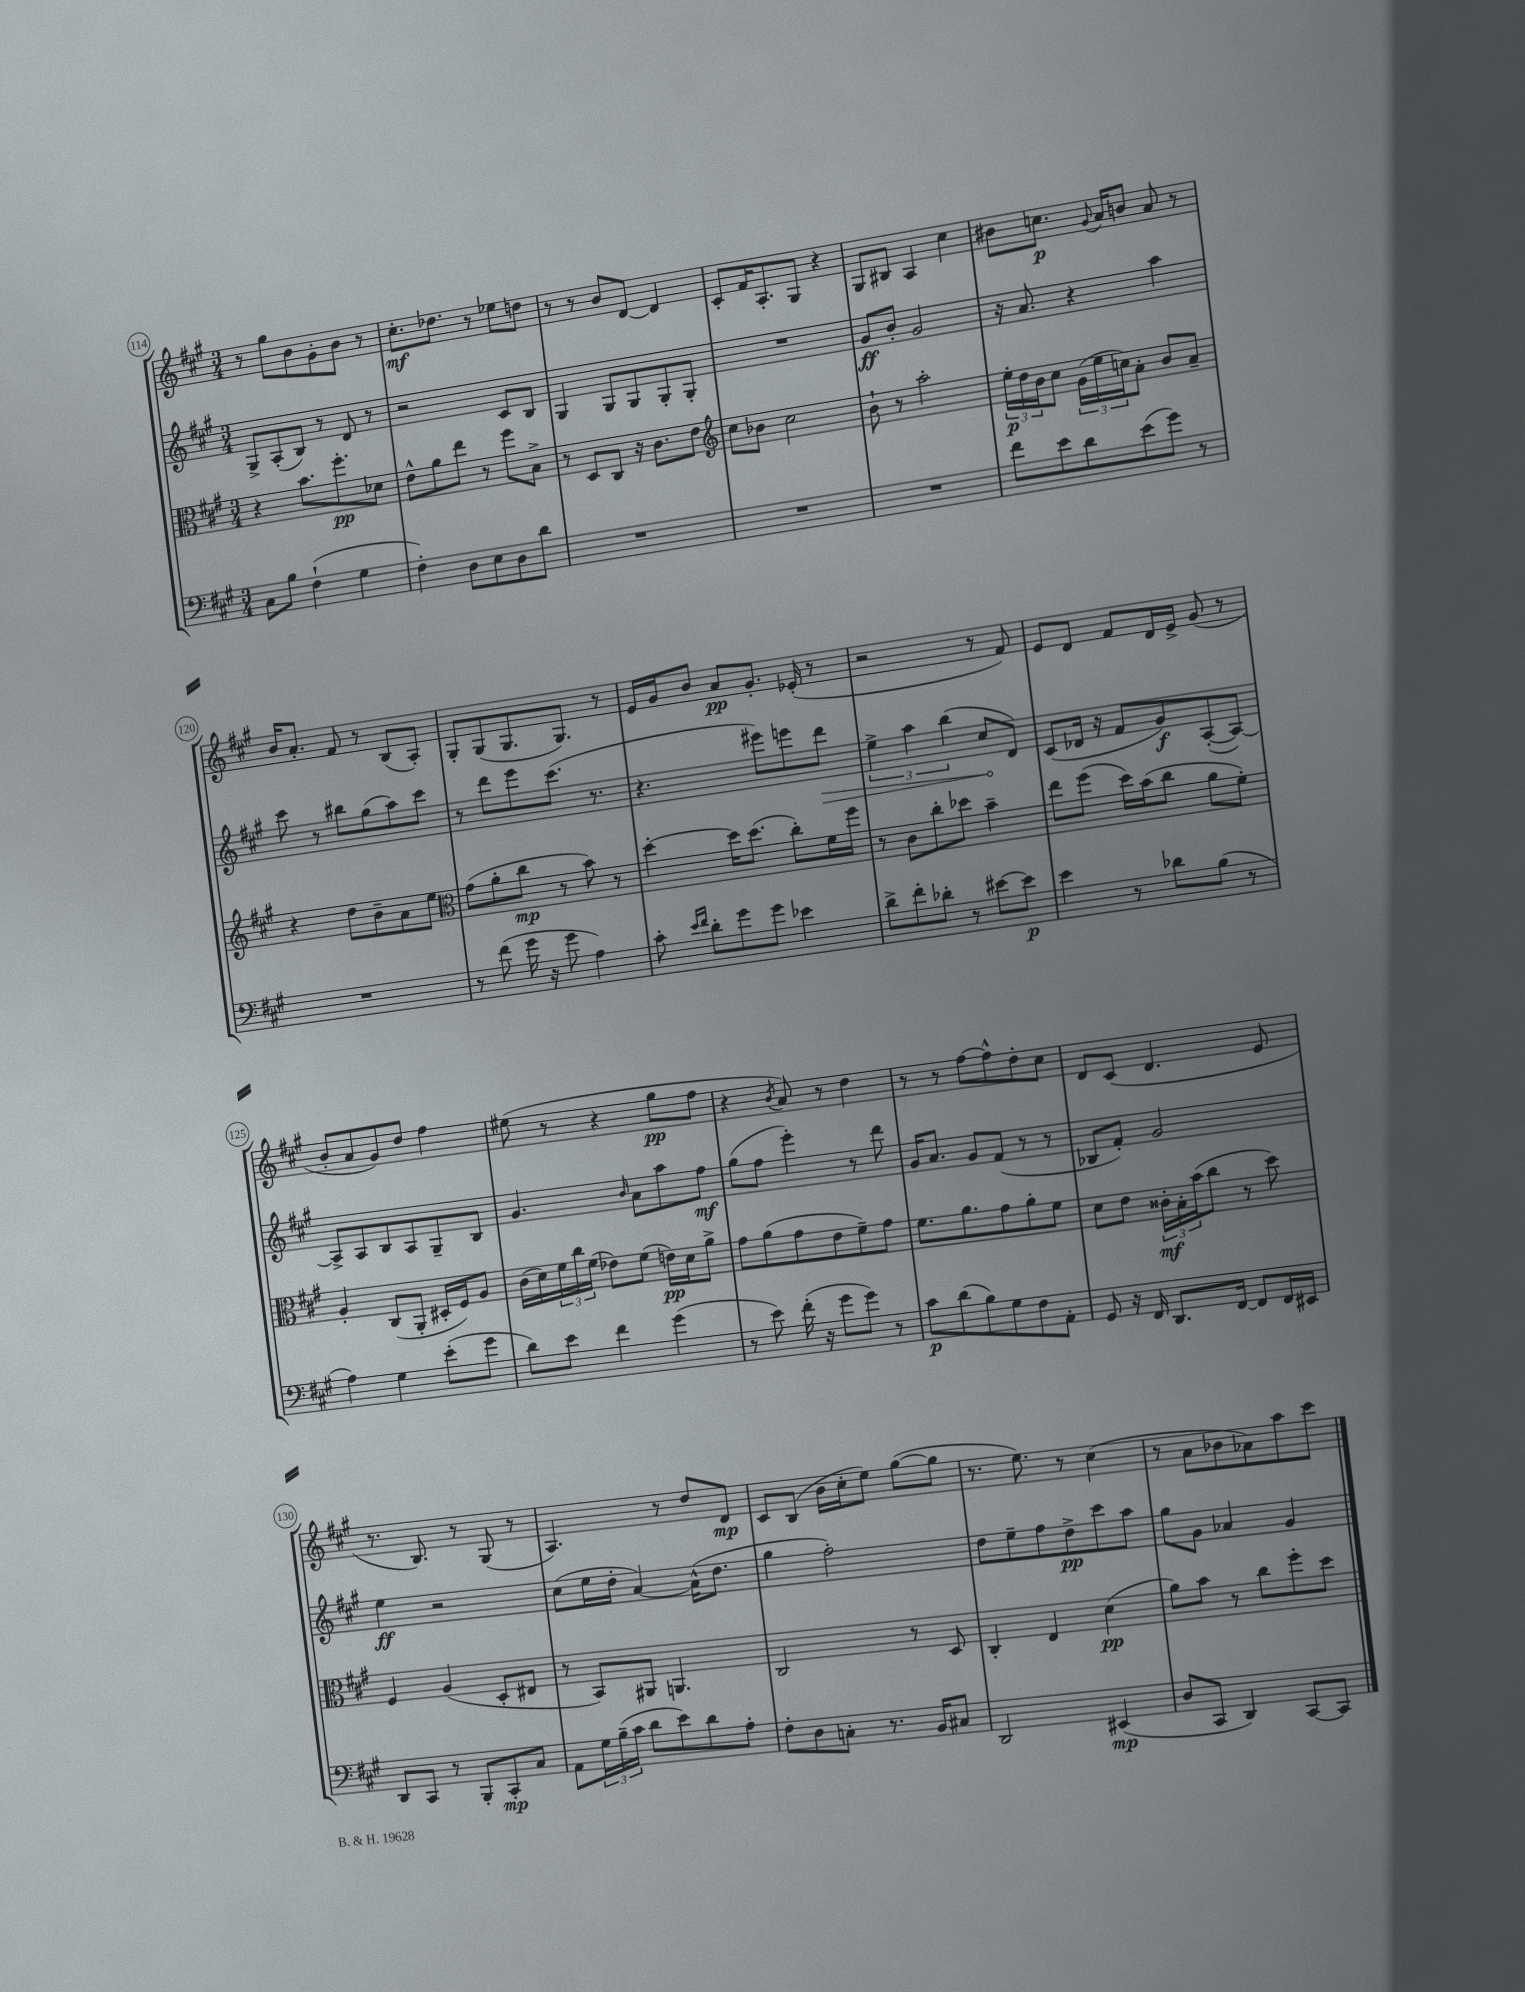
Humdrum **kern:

**kern	**dynam	**kern	**dynam	**kern	**dynam	**kern	**dynam
*part4	*part4	*part3	*part3	*part2	*part2	*part1	*part1
*staff4	*staff4	*staff3	*staff3	*staff2	*staff2	*staff1	*staff1
*clefF4	*	*clefC3	*	*clefG2	*	*clefG2	*
*k[f#c#g#]	*	*k[f#c#g#]	*	*k[f#c#g#]	*	*k[f#c#g#]	*
*M3/4	*	*M3/4	*	*M3/4	*	*M3/4	*
=114	=114	=114	=114	=114	=114	=114	=114
8C#\L	.	4r	.	8G#^/L	.	8r	.
8B\J	.	.	.	(8A'/	.	8gg#\L	.
(4F#`\	.	8.b\L	.	8B/J)	.	8b\	.
.	.	.	.	8r	.	8g#'\	.
.	.	8.ff#'\	pp	.	.	.	.
4G#\	.	.	.	8d/	.	8b\J	.
.	.	8d-X\J	.	8r	.	8r	.
=115	=115	=115	=115	=115	=115	=115	=115
4F#'\)	.	8e^^\L	.	2r	.	8.cc#'\L	mf
.	.	8a\	.	.	.	.	.
.	.	.	.	.	.	8.dd-X\J	.
8D\L	.	8ee\J	.	.	.	.	.
8E\	.	8r	.	.	.	8r	.
8D\	.	8ff#\L	.	8c#/L	.	8ee-X\L	.
8d\J	.	8B^\J	.	8B/J	.	8ddn\J	.
=116	=116	=116	=116	=116	=116	=116	=116
2.r	.	8r	.	4G#/	.	8r	.
.	.	8D/L	.	.	.	8r	.
.	.	8C#/J	.	8G#/L	.	8b/L	.
.	.	16r	.	8G#/	.	[8d/J	.
.	.	8.c#\L	.	.	.	.	.
.	.	.	.	8G#'/	.	4d/]	.
.	.	8e\J	.	8G#'/J	.	.	.
=117	=117	=117	=117	=117	=117	=117	=117
*	*	*clefG2	*	*	*	*	*
2.r	.	8cc#\L	.	2.r	.	8c#'/L	.
.	.	8b-X\J	.	.	.	16f#/K	.
.	.	.	.	.	.	8.A'/	.
.	.	2cc#\	.	.	.	.	.
.	.	.	.	.	.	8G#/J	.
.	.	.	.	.	.	4r	.
=118	=118	=118	=118	=118	=118	=118	=118
2.r	.	8b`\	.	8g#/L	ff	8G#/L	.
.	.	8r	.	8b'/J	.	8B#X/J	.
.	.	2aa'\	.	2g#/	.	4A/	.
.	.	.	.	.	.	4cc#\	.
=119	=119	=119	=119	=119	=119	=119	=119
8f#\L	.	24ee'\LL	p	16r	.	8b#X\L	.
.	.	24dd\	.	.	.	.	.
.	.	.	.	8.a/	.	.	.
.	.	24b\J	.	.	.	.	.
8e\	.	8cc#\J	.	.	.	8.ccn\J	p
8d\	.	(24g#\LL	.	4r	.	.	.
.	.	24ee\	.	.	.	.	.
.	.	.	.	.	.	8qqg#/	.
.	.	.	.	.	.	16a/KL	.
.	.	24ccn\J)	.	.	.	.	.
(8e\	.	8a'\J	.	.	.	8bn/J	.
8g#\J)	.	8b/L	.	4aa\	.	8a/	.
8r	.	8a~/J	.	.	.	8r	.
!!LO:LB:g=z
=120	=120	=120	=120	=120	=120	=120	=120
2.r	.	4r	.	8ccc#\	.	16b/KL	.
.	.	.	.	.	.	8.a'/J	.
.	.	.	.	8r	.	.	.
.	.	8dd\L	.	8bb#X\L	.	8f#/	.
.	.	8b~\	.	(8gg#\	.	8r	.
.	.	8a\	.	8aa\)	.	(8B/L	.
.	.	8ee\J	.	8ccc#\J	.	8A'/J)	.
=121	=121	=121	=121	=121	=121	=121	=121
*	*	*clefC3	*	*	*	*	*
8r	.	(8g#\L	.	8r	.	8G#'/L	.
(8f#\	.	8a'\	.	8ddd\L	.	(8G#/	.
16g#\	.	8cc#\J	mp	8eee\	.	8.G#/	.
16r	.	.	.	.	.	.	.
8g#\	.	8r	.	(8.ccc#\J	.	.	.
.	.	.	.	.	.	8.G#/J)	.
4A\)	.	8b\)	.	.	.	.	.
.	.	.	.	8.r	.	.	.
.	.	8r	.	.	.	8r	.
=122	=122	=122	=122	=122	=122	=122	=122
8c#'\	.	[4dd'\	.	4.r	.	16e/LL	.
.	.	.	.	.	.	16g#/J	.
16qqe/LL	.	.	.	.	.	.	.
16qqf#/JJ	.	.	.	.	.	.	.
8d'\L	.	.	.	.	.	8b/J	.
8g#\	.	16dd\KL]	.	.	.	8a/L	pp
.	.	(8.dd\J	.	.	.	.	.
8g#\J	.	.	.	8eee#X\L)	.	8.g#'/J	.
4e-X\	.	8cc#'\L)	.	8eeen\	.	.	.
.	.	.	.	.	.	(16e-X'/	.
!	!	!	!	!	!LO:HP:b	!	!
.	.	16f#\L	.	8ddd\J	>	8r	.
.	.	16ff#\JJ	.	.	.	.	.
=123	=123	=123	=123	=123	=123	=123	=123
8d^\L	.	8r	.	6ee^\	.	2r	.
8f#'\	.	8c#\L	.	.	.	.	.
.	.	.	.	6aa\	.	.	.
8d-X'\J	.	8cc#'\	.	.	.	.	.
.	.	.	.	(6bb\	.	.	.
8r	.	8dd-X\J	.	.	.	.	.
[8e#X\L	.	4b~\	.	8cc#/L	.	8r	.
8e#\J]	p	.	.	8d/J)	]	8f#/)	.
=124	=124	=124	=124	=124	=124	=124	=124
4e\	.	8ee\L	.	(8c#/L	.	8e/L	.
.	.	(8ff#\J	.	16d-X/Jk	.	8d/J	.
.	.	.	.	16r	.	.	.
8r	.	16dd\LL)	.	8f#/L	.	8f#/L	.
.	.	(16b\J	.	.	.	.	.
8d-X\L	.	8cc#\J	.	8g#/)	f	16d/L	.
.	.	.	.	.	.	16e^/JJ	.
(8B\J	.	8a\L	.	([8A'/	.	(8g#/	.
8r	.	8f#'\J)	.	8A/J_)	.	8r	.
!!LO:LB:g=z
=125	=125	=125	=125	=125	=125	=125	=125
4A\)	.	4A'/	.	8A^/L]	.	8b'/L	.
.	.	.	.	8A/	.	8a/	.
4G#\	.	(8C#/L	.	8B/	.	8g#/)	.
.	.	8AA'/J	.	8A/	.	8dd/J	.
(8e'\L	.	16D#X'/LL	.	8G#~/	.	4ff#\	.
.	.	16F#/J)	.	.	.	.	.
8g#\J	.	8A/J	.	8B/J	.	.	.
=126	=126	=126	=126	=126	=126	=126	=126
8d\L)	.	(16c#\LL	.	4.g#/	.	(8ee#X\	.
.	.	16d\)	.	.	.	.	.
8e\J	.	24f#\	.	.	.	8r	.
.	.	24cc#\	.	.	.	.	.
.	.	(24f#\JJ	.	.	.	.	.
4f#\	.	8e-X\L)	.	.	.	4r	.
.	.	.	.	16qqb/	.	.	.
.	.	(8f#\J	.	8a\L	.	.	.
(4g#\	.	16en\LL)	pp	8aa\	.	8gg#\L	pp
.	.	16d\J	.	.	.	.	.
.	.	8a^\J	.	8ff#\J	mf	8ff#\J	.
=127	=127	=127	=127	=127	=127	=127	=127
8r	.	8g#\L	.	(8gg#\L	.	4r	.
8e\)	.	(8a\	.	8ff#\J	.	.	.
.	.	.	.	.	.	8qb/	.
(16f#'\	.	8g#\	.	4eee'\)	.	8a/)	.
16r	.	.	.	.	.	.	.
8g#\L	.	8e\	.	.	.	8r	.
8g#\J)	.	8f#~\)	.	8r	.	4dd\	.
8r	.	8g#\J	.	8ddd\	.	.	.
=128	=128	=128	=128	=128	=128	=128	=128
8c#\L	p	8.f#\L	.	16g#/KL	.	8r	.
.	.	.	.	8.a/J	.	.	.
(8d\	.	.	.	.	.	8r	.
.	.	8.a\	.	.	.	.	.
8B\)	.	.	.	8g#/L	.	[8ff#\L	.
8G#\	.	8g#\	.	(8f#/J	.	8ff#^^\]	.
8F#\	.	8a'\	.	8r	.	8dd'\	.
8AA'\J	.	8f#\J	.	8r	.	8cc#\J	.
=129	=129	=129	=129	=129	=129	=129	=129
8GG#/	.	8d\L	.	8B-X/L	.	8d/L	.
16r	.	8e\J	.	8f#'/J)	.	(8c#/J	.
16FF#/	.	.	.	.	.	.	.
8.DD/L	.	24c##X'\LL	mf	2g#/	.	4.d/	.
.	.	24B'\	.	.	.	.	.
.	.	(24b\J	.	.	.	.	.
.	.	8cc#\J	.	.	.	.	.
[16FF#/Jk	.	.	.	.	.	.	.
8FF#/L]	.	8r	.	.	.	.	.
16FF#/L	.	8dd\)	.	.	.	8e/	.
16EE#X/JJ	.	.	.	.	.	.	.
!!LO:LB:g=z
=130	=130	=130	=130	=130	=130	=130	=130
8DD/L	.	4F#/	.	4ee\	ff	8.r	.
8CC#/J	.	.	.	.	.	.	.
.	.	.	.	.	.	8.B/)	.
8r	.	(4A/	.	2r	.	.	.
8BBB'/L	.	.	.	.	.	8r	.
8CC#'/	mp	8D'/L	.	.	.	(8G#/	.
8C#/J	.	8E#X/J	.	.	.	8r	.
=131	=131	=131	=131	=131	=131	=131	=131
8AA\L	.	8r	.	(8cc#\L	.	4.A/)	.
24G#\L	.	8BB/L)	.	16ee\L	.	.	.
(24B~\	.	.	.	.	.	.	.
.	.	.	.	16dd'\JJ	.	.	.
24c#\JJ	.	.	.	.	.	.	.
8d\L	.	8AA#X/J	.	[4a/)	.	.	.
8e\)	.	4.AAn/	.	.	.	8r	.
8d\	.	.	.	(16a^^\KL]	.	8dd/L	.
.	.	.	.	8.dd\J	.	.	.
8A'\J	.	.	.	.	.	8d/J	mp
=132	=132	=132	=132	=132	=132	=132	=132
8F#'\L	.	2C#/	.	4gg#\	.	8c#/L	.
8D\	.	.	.	.	.	(8B/J	.
8Cn'\J	.	.	.	2ff#'\)	.	16b\LL	.
.	.	.	.	.	.	16cc#'\J	.
8.r	.	.	.	.	.	8ee\J)	.
.	.	8r	.	.	.	([8gg#\L	.
16BB/KL	.	.	.	.	.	.	.
8C#X/J	.	8D/	.	.	.	8gg#\J]	.
=133	=133	=133	=133	=133	=133	=133	=133
2DD/	.	4C#'/	.	8dd\L	.	8.r	.
.	.	.	.	8ee~\	.	.	.
.	.	.	.	.	.	8.ee\)	.
.	.	4E/	.	8ff#\	.	.	.
.	.	.	.	8dd^\	pp	8r	.
(4EE#X/	mp	(4d\	pp	8ccc#\	.	(4cc#\	.
.	.	.	.	8aa\J	.	.	.
=134	=134	=134	=134	=134	=134	=134	=134
8D/L	.	8a\L)	.	8gg#\L	.	8r	.
8CC#/J	.	8b\J	.	8g#\J	.	8a\L	.
4DD/)	.	8r	.	4a-X/	.	8b-X\	.
.	.	8cc#\L	.	.	.	8a-X\)	.
[8CC#/L	.	8ff#'\	.	4g#/	.	8aa\	.
8CC#/J]	.	8dd\J	.	.	.	8ccc#\J	.
==	==	==	==	==	==	==	==
*-	*-	*-	*-	*-	*-	*-	*-
